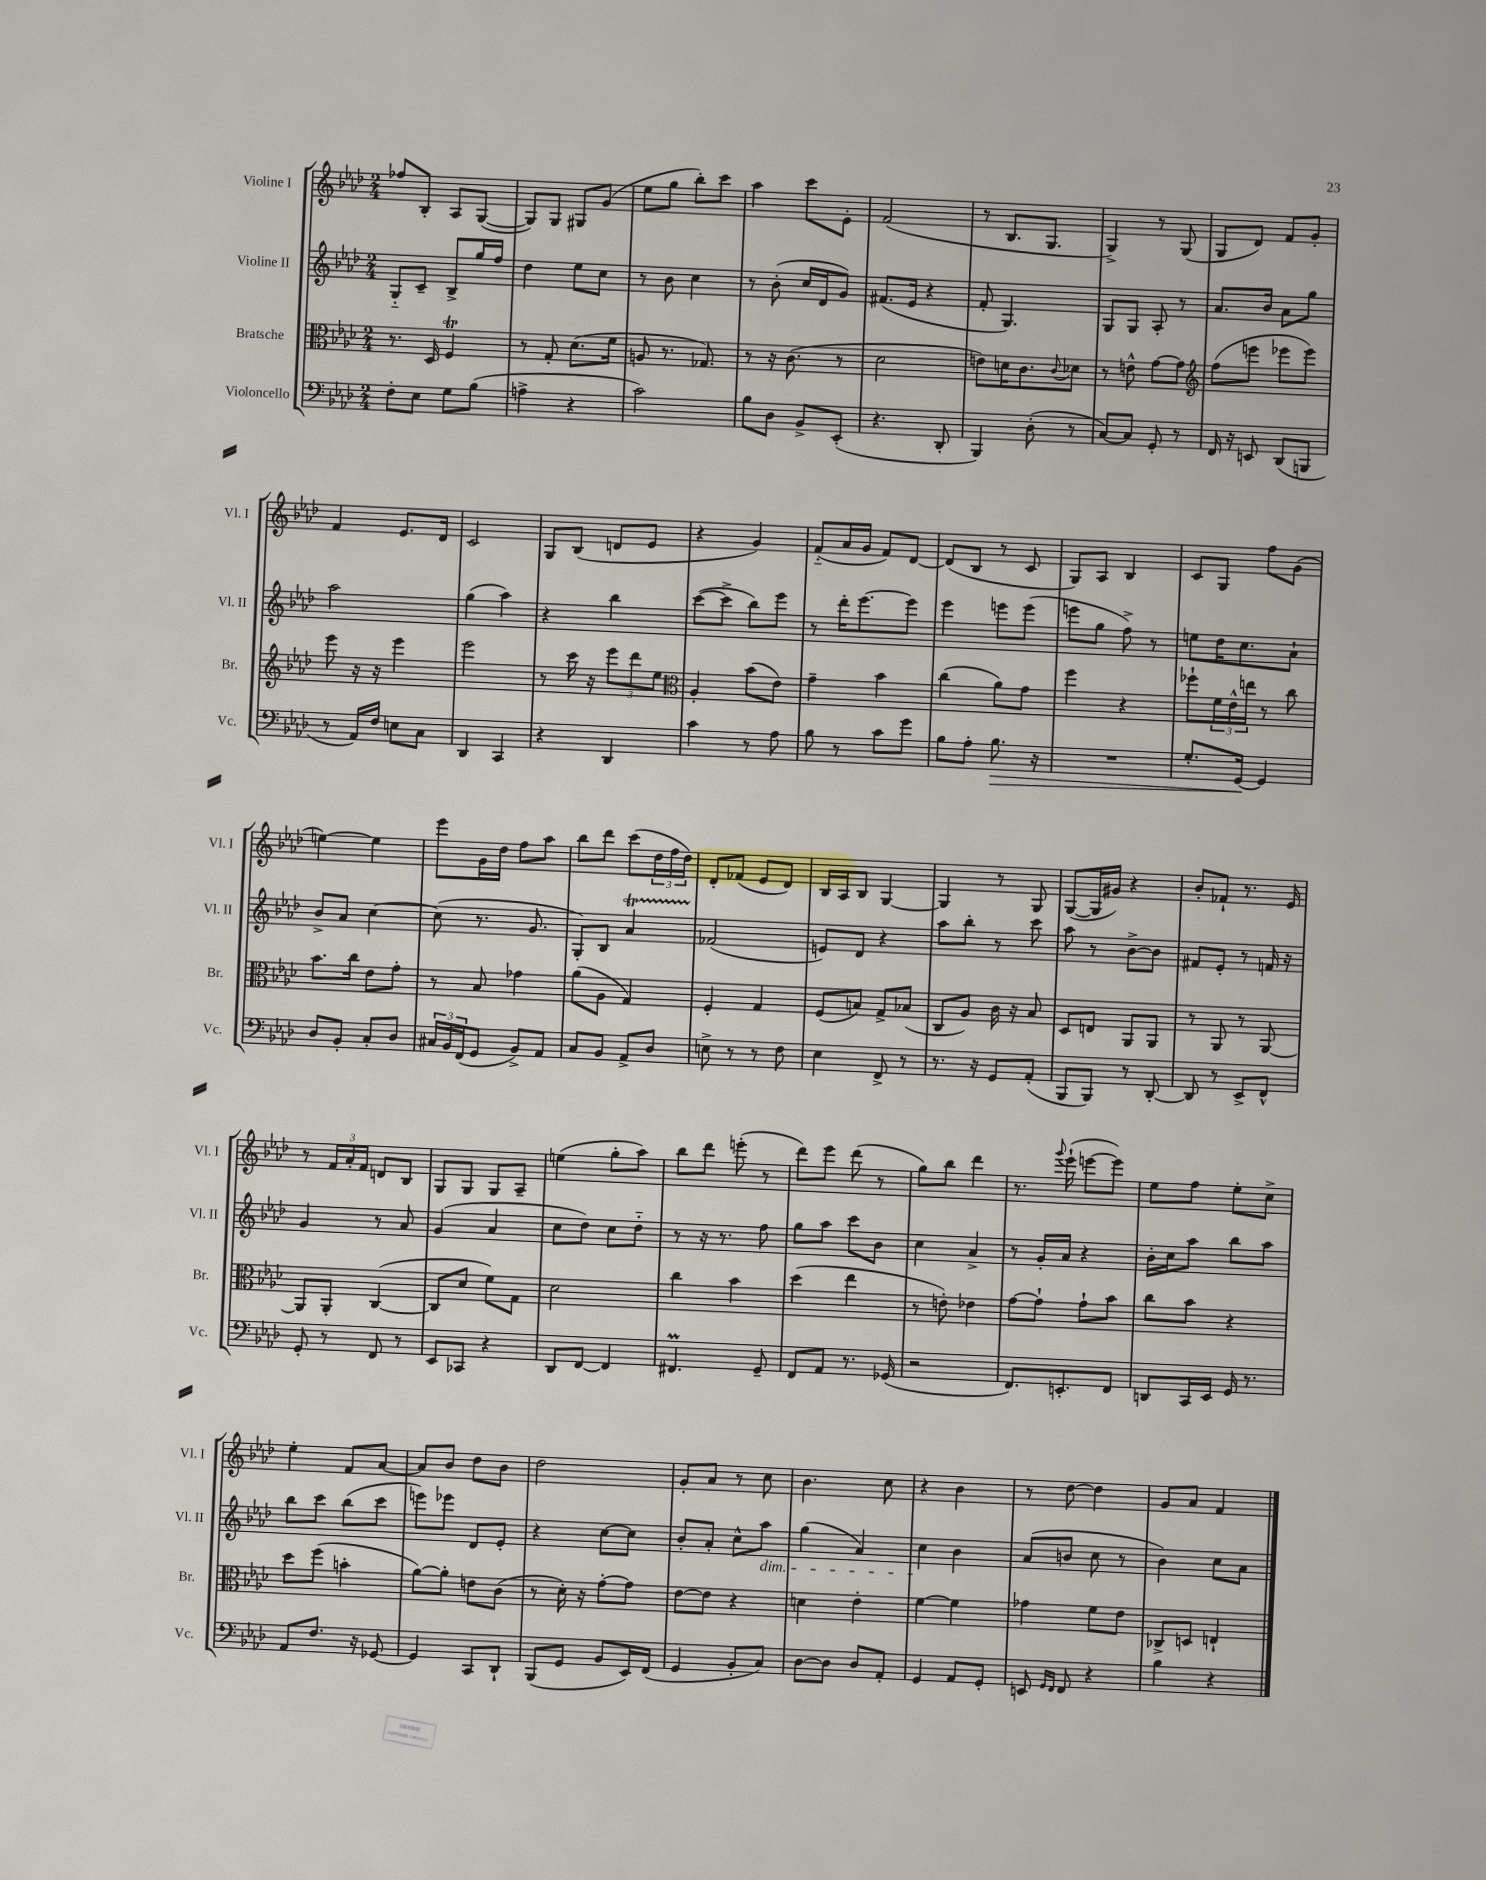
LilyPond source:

<<
\new StaffGroup <<
\new Staff = "s0" \with { instrumentName = "Violine I" shortInstrumentName = "Vl. I" } {
    \clef treble \key aes \major \numericTimeSignature \time 2/4
    fes''8 bes8-. aes8 g8~( |
    g8) g8 gis8 g'8( |
    ees''8 g''8 bes''8-.) c'''8 |
    aes''4 c'''8 ees'8-. |
    f'2( |
    r8 bes8. g8. |
    g4->) r8 g8( |
    g8 des'8) f'8 g'8-. |
    f'4 ees'8. des'16 |
    c'2 |
    g8 bes8( d'8 ees'8 |
    r4 g'4) |
    f'8-_( aes'16 g'16 f'8) des'8~ |
    des'8( bes8 r8 c'8 |
    g8) aes8 bes4 |
    c'8 g8 f''8 g'8( |
    e''4~) e''4 |
    ees'''8 g'16 des''16 f''8 aes''8 |
    bes''8 des'''8 c'''8( \tuplet 3/2 { des''16 f''16 des''16) } |
    des'8-. fes'8( ees'8 des'8) |
    bes16 aes16 bes8 g4~ |
    g4 r8 g8 |
    g8~( g16 gis'16) r4 |
    bes'8-. fes'8-! r8. ees'16 |
    r8 \tuplet 3/2 { f'16 aes'16-. f'16 } d'8 bes8 |
    g8 g8 g8 aes8-- |
    e''4( g''8-. aes''8) |
    bes''8 des'''8 e'''8-.( r8 |
    des'''8) ees'''8 des'''8( r8 |
    g''8) bes''8 des'''4 |
    r8. \appoggiatura { g'''8 } ees'''16-!( e'''8~ e'''8) |
    ees''8 f''8 ees''8-. c''8-> |
    ees''4-. f'8 aes'8~ |
    aes'8 bes'8 des''8 bes'8 |
    des''2 |
    g'8-. aes'8 r8 c''8 |
    bes'4. c''8 |
    r4 bes'4 |
    r8 des''8~ des''4 |
    g'8 aes'8 f'4 \bar "|." |
}
\new Staff = "s1" \with { instrumentName = "Violine II" shortInstrumentName = "Vl. II" } {
    \clef treble \key aes \major \numericTimeSignature \time 2/4
    g8-_ c'8-- bes8-> g''16 f''16 |
    des''4 ees''8 c''8 |
    r8 bes'8 c''4 |
    r8 bes'8-.( c''16 des'16 g'8) |
    fis'8.( ees'16 r4 |
    f'8-. g4.) |
    g8 g8 aes8-. r8 |
    aes'8. bes'16 aes'8 g''8 |
    aes''2 |
    g''4( aes''4) |
    r4 bes''4 |
    c'''8~( c'''8-> bes''8) ees'''8 |
    r8 des'''16-. ees'''8.~ ees'''8 |
    ees'''4 e'''8 e'''8( |
    e'''8 g''8 f''8->) r8 |
    e''8 des''16 c''8. aes'8-! |
    bes'8-> aes'8 c''4~ |
    c''8( r8. g'8. |
    g8-.) bes8 aes'4\startTrillSpan |
    fes'2\stopTrillSpan( |
    e'8) des'8 r4 |
    aes''8 bes''8-. r8 c'''8 |
    aes''8 r8 bes'8~-> bes'8 |
    fis'8 ees'8-. r8 f'16 r16 |
    g'4 r8 aes'8 |
    g'4( aes'4 |
    c''8 des''8) c''8 des''8-_ |
    r8 r16 r8. f''8 |
    g''8 aes''8 c'''8 bes'8 |
    c''4 aes'4-> |
    r8 g'16-. aes'16 r4 |
    bes'16-. c''16 aes''8 bes''8 aes''8 |
    bes''8 c'''8 bes''8( c'''8 |
    e'''8) ees'''8 des'8 ees'8-. |
    r4 c''8~ c''8 |
    bes'8-. aes'8-. c''8-^ aes''8\dim |
    g''4( aes'4) |
    c''4\! bes'4 |
    aes'8( b'8 c''8 r8 |
    bes'4) c''8 aes'8 \bar "|." |
}
\new Staff = "s2" \with { instrumentName = "Bratsche" shortInstrumentName = "Br." } {
    \clef alto \key aes \major \numericTimeSignature \time 2/4
    r8. des16 f4\trill |
    r8 g8-. des'8.( f'16 |
    a8 r8. ges8.) |
    r8 r16 c'8.( r8 |
    des'2 |
    e'8) d'16 c'8. \appoggiatura { c'8 } des'8 |
    r8 e'8-^ g'8~ g'8 |
    \clef treble f''8( e'''8 ees'''8 ees'''8) |
    ees'''8 r16 r16 ees'''4 |
    ees'''2 |
    r8 c'''16 r16 \tuplet 3/2 { ees'''8 des'''8 ees''8 } |
    \clef alto aes4-. bes'8( ees'8) |
    g'4-- bes'4 |
    c''4( aes'8) g'8 |
    f''4 r4 |
    fes''8-! \tuplet 3/2 { f'16 ees'16-^ e''16 } r8 c''8 |
    bes'8. c''16 ees'8 g'8-. |
    r8 bes8 ges'4 |
    aes'8( aes8 g4) |
    f4-. g4 |
    f8( b8) g8-> bes8( |
    c8 aes8) c'16 r16 bes8 |
    des8 e8 aes,8 aes,8 |
    r8 aes,8 r8 aes,8~ |
    aes,8 aes,8-. c4~( |
    c8 des'8 f'8) g8 |
    des'2 |
    c''4 bes'4 |
    des''4( ees''4 |
    r8 e'8-.) ees'4 |
    g'8~ g'8-! g'8-! bes'8 |
    c''8 bes'8 r4 |
    des''8 f''8( b'4-. |
    aes'8~) aes'8-. e'8 c'8( |
    r8 des'16-.) r16 g'8~-. g'8 |
    ees'8~ ees'8 r4 |
    d'4 ees'4-. |
    f'4~ f'4 |
    ges'4 f'8 ees'8 |
    ces8-> d8 e4-! \bar "|." |
}
\new Staff = "s3" \with { instrumentName = "Violoncello" shortInstrumentName = "Vc." } {
    \clef bass \key aes \major \numericTimeSignature \time 2/4
    f8-. ees8 g8 bes8( |
    a4-> r4 |
    c'2) |
    bes8 des8 bes,8-> ees,8-.( |
    r4. des,8-. |
    bes,,4) des8-.( r8 |
    c8~) c8 g,8-. r8 |
    f,16 r16 e,8 des,8( b,,8 |
    r8 aes,16) f16 e8 c8 |
    des,4 c,4 |
    r4 des,4 |
    c'4 r8 aes8 |
    bes8 r8 c'8 g'8 |
    bes8 aes8-. bes8.\> r16 |
    R2 |
    g8.-. g,16~\! g,4 |
    des8 bes,8-. c8-. des8 |
    \tuplet 3/2 { cis16 bes,16 f,16( } g,8 bes,8->) aes,8 |
    c8 bes,8 aes,8-> des8 |
    e8-> r8 r8 f8 |
    ees4 f,8-> r8 |
    r8. r16 g,8 aes,8-.( |
    bes,,8 bes,,8) r8 des,8~-. |
    des,8 r8 ees,8-> f,8-^ |
    g,8-. r8 f,8 r8 |
    ees,8 ces,8 r4 |
    des,8 f,8~ f,4 |
    fis,4.\prall g,8-- |
    f,8 aes,8 r8. ges,16( |
    r2 |
    f,8.) e,8.-. f,8 |
    d,8 c,16 ees,16 g,16 r8. |
    aes,8 f8. r16 ges,8~ |
    ges,4 c,8 des,8-! |
    bes,,8( g,8 bes,8 ees,16) f,16( |
    g,4 bes,8-. c8) |
    des8~ des8 des8 aes,8-. |
    g,4 aes,8 g,8-. |
    e,8 \grace { g,16 f,16 } f,8 r4 |
    bes4 r4 \bar "|." |
}
>>
>>
\layout { \context { \Score \remove "Bar_number_engraver" } }
